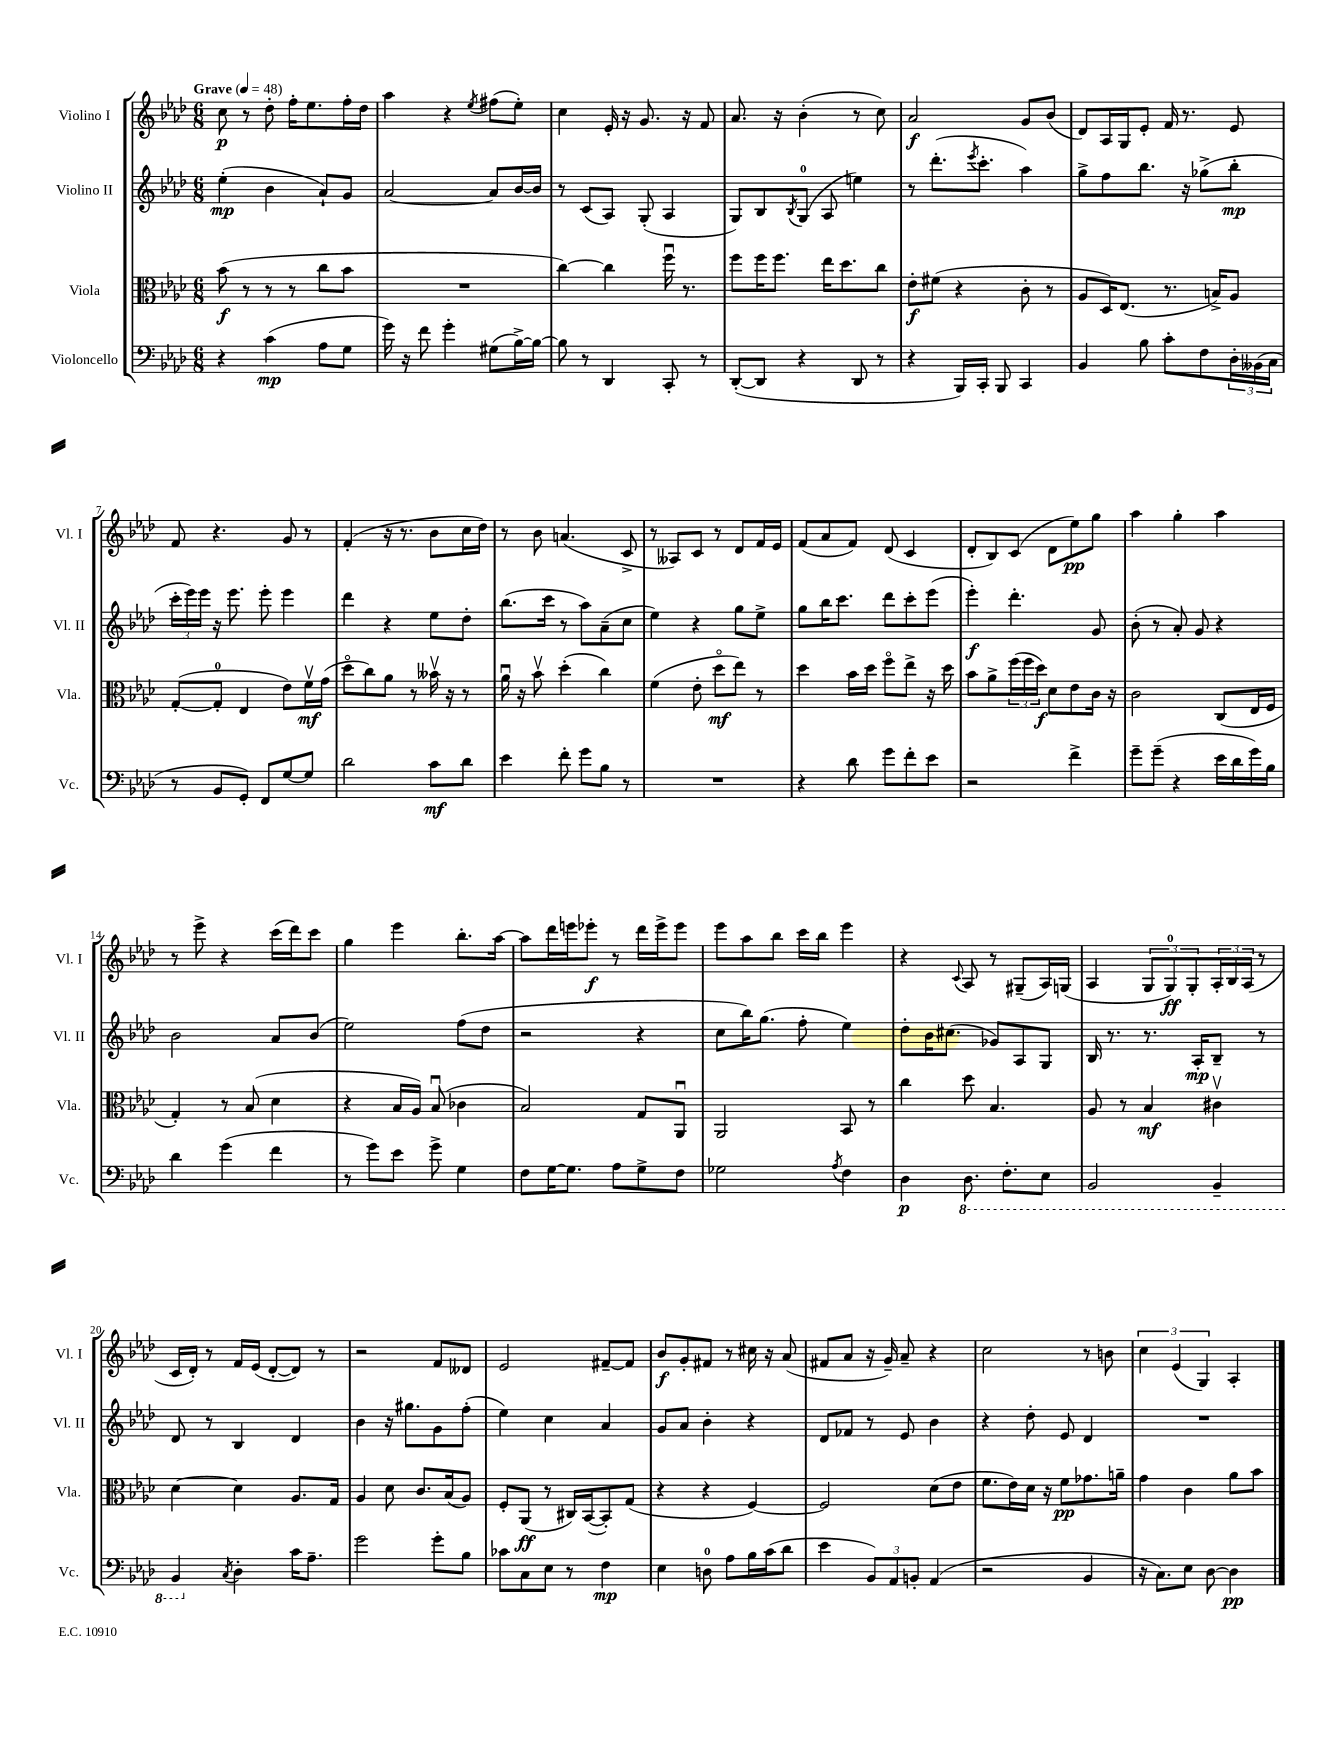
<<
\new StaffGroup <<
\new Staff = "s0" \with { instrumentName = "Violino I" shortInstrumentName = "Vl. I" } {
    \clef treble \key aes \major \numericTimeSignature \time 6/8 \tempo "Grave" 4 = 48
    c''8\p r8 des''8-. f''16-. ees''8. f''16-. des''16 |
    aes''4 r4 \acciaccatura { ees''8 } fis''8( ees''8-.) |
    c''4 ees'16-. r16 g'8. r16 f'8 |
    aes'8. r16 bes'4-.( r8 c''8) |
    aes'2\f g'8 bes'8( |
    des'8) aes16 g16 ees'8-. f'16 r8. ees'8 |
    f'8 r4. g'8 r8 |
    f'4-.( r16 r8. bes'8 c''16 des''16) |
    r8 bes'8 a'4.( c'8-> |
    r8 aeses8) c'8 r8 des'8 f'16 ees'16 |
    f'8( aes'8 f'8) des'8( c'4 |
    des'8-. bes8) c'8( des'8 ees''8\pp) g''8 |
    aes''4 g''4-. aes''4 |
    r8 ees'''8-> r4 c'''16( des'''16) c'''8 |
    g''4 ees'''4 bes''8.-. aes''16~ |
    aes''8 des'''16 e'''16 ees'''8-.\f r8 des'''16 ees'''16-> ees'''8 |
    ees'''8 aes''8 bes''8 c'''16 bes''16 ees'''4 |
    r4 \appoggiatura { c'8 } aes8 r8 gis8--( aes16) g16( |
    aes4 \tuplet 3/2 { g8 g8-0\ff) g8-. } \tuplet 3/2 { aes16-. bes16 aes16( } r8 |
    c'16 des'16-.) r8 f'16 ees'16( des'8~-. des'8) r8 |
    r2 f'8 deses'8 |
    ees'2 fis'8~-- fis'8 |
    bes'8\f g'8-. fis'8 r8 cis''16 r16 aes'8( |
    fis'8 aes'8 r16 g'16--) aes'8-- r4 |
    c''2 r8 b'8 |
    \tuplet 3/2 { c''4 ees'4( g4) } aes4-. \bar "|." |
}
\new Staff = "s1" \with { instrumentName = "Violino II" shortInstrumentName = "Vl. II" } {
    \clef treble \key aes \major \numericTimeSignature \time 6/8
    ees''4-.\mp( bes'4 aes'8-!) g'8 |
    aes'2~ aes'8 bes'16~ bes'16 |
    r8 c'8( aes8) g8-.( aes4 |
    g8) bes8 \acciaccatura { bes8 } g8-0( aes8 e''4) |
    r8 des'''8.-.( \acciaccatura { ees'''8 } c'''8.-. aes''4) |
    g''8-> f''8 bes''8. r16 ges''8->( bes''8-.\mp |
    \tuplet 3/2 { c'''16-. ees'''16) ees'''16 } r16 ees'''8. ees'''8-. ees'''4 |
    des'''4 r4 ees''8 des''8-. |
    bes''8.( c'''16 r8 aes''8) aes'8--( c''8 |
    ees''4) r4 g''8 ees''8-> |
    g''8 bes''16 c'''8. des'''8 c'''8-. ees'''8( |
    ees'''4-.\f) des'''4.-. g'8 |
    bes'8-.( r8 aes'8-.) g'8 r4 |
    bes'2 aes'8 bes'8( |
    ees''2) f''8( des''8 |
    r2 r4 |
    c''8 bes''16) g''8.( f''8-. ees''4) |
    des''8-. bes'16 cis''8.( ges'8) aes8 g8 |
    bes16 r8. r8. aes16-.\mp bes8-- r8 |
    des'8 r8 bes4 des'4 |
    bes'4 r16 gis''8. g'8 f''8-.( |
    ees''4) c''4 aes'4 |
    g'8 aes'8 bes'4-. r4 |
    des'8 fes'8 r8 ees'8 bes'4 |
    r4 des''8-. ees'8 des'4 |
    R2. \bar "|." |
}
\new Staff = "s2" \with { instrumentName = "Viola" shortInstrumentName = "Vla." } {
    \clef alto \key aes \major \numericTimeSignature \time 6/8
    bes'8\f( r8 r8 r8 c''8 bes'8 |
    R2. |
    c''4~) c''4 f''16\downbow r8. |
    f''8 f''16 f''8. ees''16 des''8. c''8 |
    ees'8-.\f fis'8( r4 c'8-. r8 |
    aes8 des16) ees8.( r8. b16->) aes8 |
    g8~-.( g8-0-. ees4 ees'8) f'16\upbow\mf g'16( |
    des''8\flageolet c''8) aes'8 r8 beses'16\upbow r16 r8 |
    aes'16\downbow r16 bes'8\upbow des''4-.( c''4) |
    f'4( ees'8-. des''8\flageolet\mf ees''8) r8 |
    des''4 bes'16 des''16 f''8\flageolet ees''8-> r16 des''16 |
    bes'8 aes'8-> \tuplet 3/2 { f''16( f''16 des''16\f) } des'8 ees'8 c'16 r16 |
    c'2 c8( ees16 f16 |
    g4-.) r8 bes8( des'4 |
    r4 bes16 aes16) bes8\downbow( ces'4 |
    bes2) g8 aes,8\downbow |
    aes,2 bes,8 r8 |
    c''4 des''8 bes4. |
    aes8 r8 bes4\mf cis'4\upbow |
    des'4~ des'4 aes8. g16 |
    aes4 des'8 c'8. bes16( aes8) |
    f8-. aes,8\ff( r8 cis16) bes,16~( bes,8-.) g8( |
    r4 r4 f4~) |
    f2 des'8( ees'8 |
    f'8. ees'16) des'16 r16 f'8\pp ges'8. a'16-- |
    g'4 c'4 aes'8 bes'8 \bar "|." |
}
\new Staff = "s3" \with { instrumentName = "Violoncello" shortInstrumentName = "Vc." } {
    \clef bass \key aes \major \numericTimeSignature \time 6/8
    r4 c'4\mp( aes8 g8 |
    g'16) r16 f'8 g'4-. gis8( bes16~->) bes16~ |
    bes8 r8 des,4 c,8-. r8 |
    des,8~-.( des,8 r4 des,8 r8 |
    r4 bes,,16) c,16-. bes,,8 c,4 |
    bes,4 bes8 c'8-. f8 \tuplet 3/2 { des16-. beses,16( c16 } |
    r8 bes,8 g,8-.) f,8 g8~ g8 |
    des'2 c'8\mf des'8 |
    ees'4 f'8-. g'8 bes8 r8 |
    R2. |
    r4 des'8 g'8 f'8-. ees'8 |
    r2 f'4-> |
    g'8-- g'8--( r4 ees'16 des'16 g'16) bes16 |
    des'4 g'4( f'4 |
    r8 g'8) ees'8 g'8-> g4 |
    f8 g16~ g8. aes8 g8-> f8 |
    ges2 \acciaccatura { aes8 } f4 |
    des4\p \ottava #-1 des,8. f,8.-. ees,8 |
    bes,,2 bes,,4-- |
    bes,,4 \ottava #0 \acciaccatura { c8 } des4-. c'16 aes8.-- |
    g'2 g'8-. bes8 |
    ces'8 c8 ees8 r8 f4\mp |
    ees4 d8-0 aes8 bes16 c'16( des'8 |
    ees'4 \tuplet 3/2 { bes,8) aes,8 b,8-. } aes,4( |
    r2 bes,4 |
    r16 c8.) ees8 des8~ des4\pp \bar "|." |
}
>>
>>
